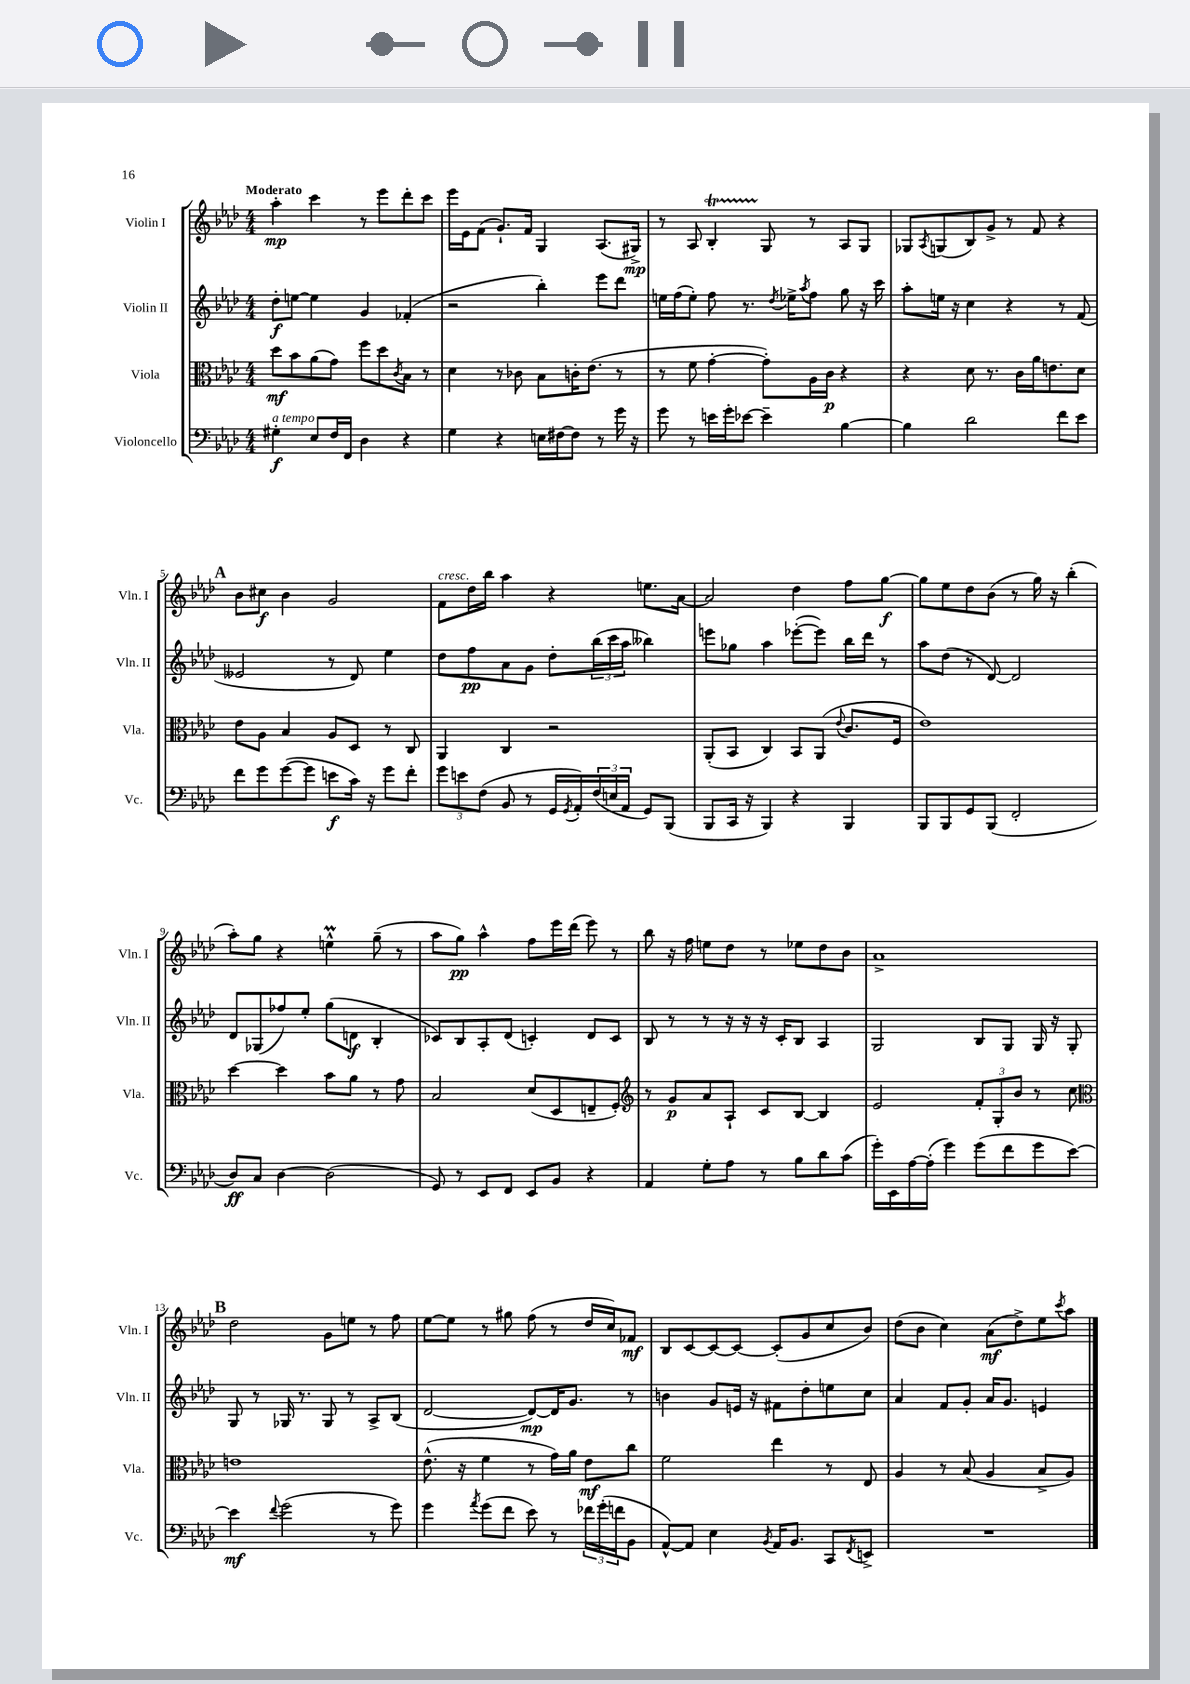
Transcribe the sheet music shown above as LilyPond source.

<<
\new StaffGroup <<
\new Staff = "s0" \with { instrumentName = "Violin I" shortInstrumentName = "Vln. I" } {
    \clef treble \key aes \major \numericTimeSignature \time 4/4 \tempo "Moderato"
    aes''4-.\mp c'''4 r8 ees'''8 des'''8-. c'''8 |
    ees'''16 ees'16 f'8( g'8.-!) f'16 g4 aes8.( gis16->\mp) |
    r8 aes8 bes4-.\startTrillSpan g8\stopTrillSpan r8 aes8 g8 |
    ges8 \acciaccatura { aes8 } g8( bes8) g'8-> r8 f'8 r4 |
    \mark \markup { \bold "A" } bes'8 cis''8\f bes'4 g'2 |
    f'8^\markup { \italic "cresc." } des''16 bes''16 aes''4 r4 e''8. aes'16~ |
    aes'2 des''4 f''8 g''8~\f |
    g''8 ees''8 des''8 bes'8( r8 g''16) r16 bes''4-.( |
    aes''8-.) g''8 r4 e''4-^\prall g''8--( r8 |
    aes''8 g''8\pp) aes''4-^ f''8 ees'''16 des'''16( ees'''8) r8 |
    bes''8 r16 f''16 e''8 des''8 r8 ees''8 des''8 bes'8 |
    aes'1-> |
    \mark \markup { \bold "B" } des''2 g'8 e''8 r8 f''8 |
    ees''8~ ees''8 r8 gis''8 f''8( r8 des''16 c''16) fes'8\mf |
    bes8 c'8~ c'8~ c'8~ c'8-.( g'8 c''8 bes'8) |
    des''8( bes'8 c''4) aes'8\mf( des''8->) ees''8 \acciaccatura { c'''8 } aes''8 \bar "|." |
}
\new Staff = "s1" \with { instrumentName = "Violin II" shortInstrumentName = "Vln. II" } {
    \clef treble \key aes \major \numericTimeSignature \time 4/4
    des''8-.\f e''8~ e''4 g'4 fes'4-.( |
    r2 bes''4-.) ees'''8 des'''8 |
    e''16 f''16( e''8-.) f''8 r8. \acciaccatura { des''8 } ees''16-> \acciaccatura { aes''8 } f''8 g''8 r16 c'''16 |
    aes''8-. e''16 r16 c''4 r4 r8 f'8( |
    \mark \markup { \bold "A" } eeses'2 r8 des'8) ees''4 |
    des''8 f''8\pp aes'8 g'8 des''8-. \tuplet 3/2 { bes''16( c'''16 aes''16 } beses''4) |
    e'''8 ges''8 aes''4 ees'''8~-.( ees'''8) bes''16 des'''16 r8 |
    aes''8 des''8( r8 des'8~) des'2 |
    des'8 ges8( fes''8) ees''8-. g''8( d'8\f bes4-. |
    ces'8) bes8 aes8-. des'8( c'4-.) des'8 c'8 |
    bes8 r8 r8 r16 r16 r16 c'16-. bes8 aes4 |
    g2 bes8 g8 g16 r16 g8-. |
    \mark \markup { \bold "B" } g8 r8 ges16 r8. ges8 r8 aes8-> bes8( |
    des'2~ des'8~\mp) des'16 g'8. r8 |
    b'4 g'8 e'16 r16 fis'8 des''8-. e''8 c''8 |
    aes'4 f'8 g'8-. aes'16 g'8. e'4 \bar "|." |
}
\new Staff = "s2" \with { instrumentName = "Viola" shortInstrumentName = "Vla." } {
    \clef alto \key aes \major \numericTimeSignature \time 4/4
    des''8\mf bes'8 aes'8( g'8) f''8 des''8 \acciaccatura { c'8 } bes8 r8 |
    des'4 r8 ces'8 bes8 c'16-. ees'8.( r8 |
    r8 f'8 g'4~-. g'8-.) aes16 c'16\p r4 |
    r4 des'8 r8. c'16 aes'16 e'8. des'8 |
    \mark \markup { \bold "A" } ees'8 aes8 bes4 aes8 des8 r8 c8 |
    aes,4 c4 r2 |
    aes,8-.( bes,8 c4) bes,8 aes,8( \appoggiatura { ees'8 } c'8. f16 |
    ees'1) |
    des''4~ des''4 bes'8 aes'8 r8 g'8 |
    bes2 des'8( des8 e8-- f8-.) |
    \clef treble r8 g'8\p aes'8 aes8-! c'8 bes8~ bes4 |
    ees'2 \tuplet 3/2 { f'8-. g8-. bes'8 } r8 c''8 |
    \mark \markup { \bold "B" } \clef alto e'1 |
    ees'8.-^( r16 f'4 r8 g'16) aes'16 ees'8\mf c''8 |
    f'2 ees''4 r8 ees8 |
    aes4 r8 bes8( aes4 bes8-> aes8) \bar "|." |
}
\new Staff = "s3" \with { instrumentName = "Violoncello" shortInstrumentName = "Vc." } {
    \clef bass \key aes \major \numericTimeSignature \time 4/4
    gis4-.\f^\markup { \italic "a tempo" } ees8 f16 f,16 des4 r4 |
    g4 r4 e16 fis16~ fis8 r8 g'16 r16 |
    g'8 r8 e'16 g'16-. ees'8~ ees'4-- bes4~ |
    bes4 des'2 f'8 ees'8 |
    \mark \markup { \bold "A" } f'8 g'8 g'8~( g'8 e'8\f c'16) r16 g'8 f'8-. |
    \tuplet 3/2 { g'8 e'8 f8( } bes,8 r8 g,16 \acciaccatura { g,8 } aes,16-.) \tuplet 3/2 { f16( e16 aes,16 } g,8) bes,,8( |
    bes,,8 c,16 r16 bes,,4) r4 bes,,4 |
    bes,,8 bes,,8 g,8 bes,,8( f,2-. |
    des8\ff) c8 des4~ des2( |
    g,8) r8 ees,8 f,8 ees,8 bes,8 r4 |
    aes,4 g8-. aes8 r8 bes8 des'8 c'8( |
    g'16-.) ees,16 aes16~ aes16-.( g'4) g'8( f'8 g'8 ees'8~) |
    \mark \markup { \bold "B" } ees'4\mf \appoggiatura { f'8 } g'2( r8 g'8) |
    g'4 \acciaccatura { aes'8 } g'8( f'8 ees'8) r8 \tuplet 3/2 { fes'16 g'16-.( f'16 } bes,8 |
    aes,8~-^) aes,8 ees4 \acciaccatura { bes,8 } aes,16 bes,8. c,8 \acciaccatura { f,8 } e,8-> |
    R1 \bar "|." |
}
>>
>>
